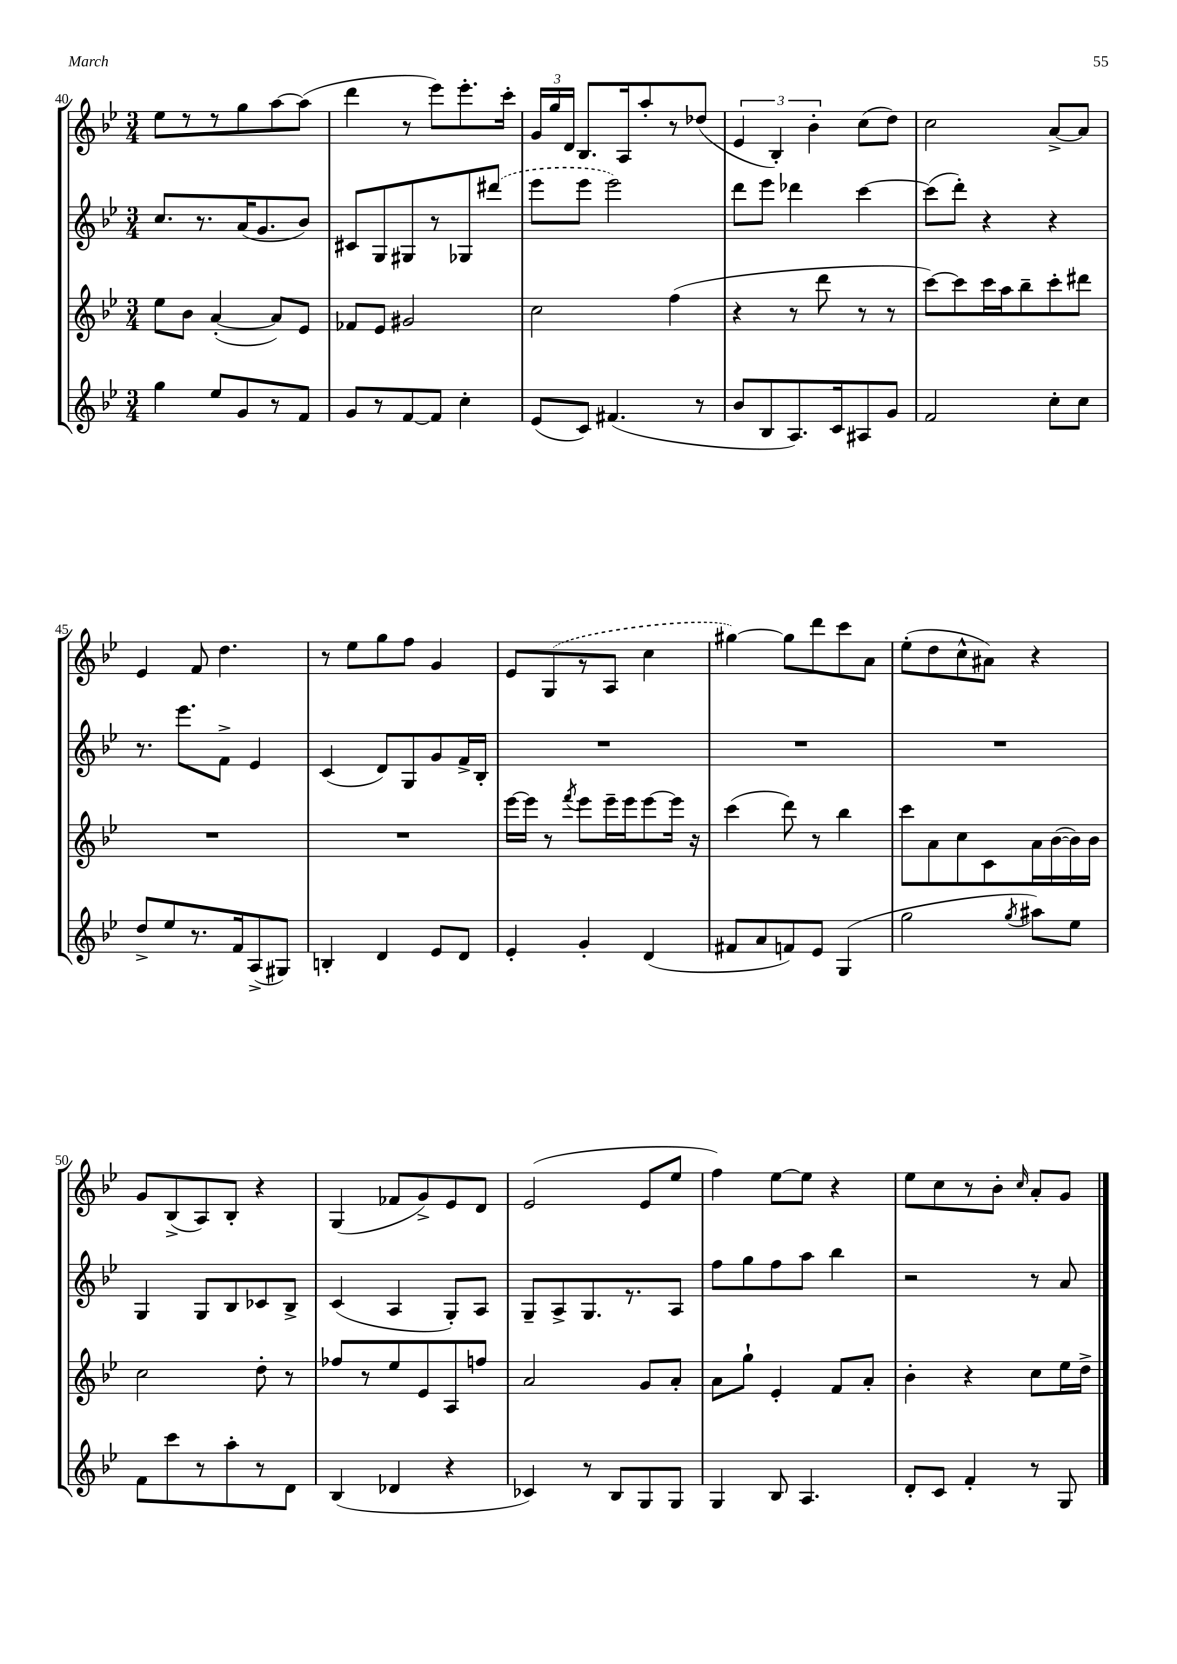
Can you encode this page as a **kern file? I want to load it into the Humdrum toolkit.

**kern	**kern	**kern	**kern
*staff4	*staff3	*staff2	*staff1
*clefG2	*clefG2	*clefG2	*clefG2
*k[b-e-]	*k[b-e-]	*k[b-e-]	*k[b-e-]
*M3/4	*M3/4	*M3/4	*M3/4
4gg\	8ee-\L	8.cc/L	8ee-\L
.	8b-\J	.	8r
.	.	8.r	.
8ee-/L	([4a'/	.	8r
8g/	.	(16a/K	8gg\
.	.	8.g/	.
8r	8a/]L)	.	[8aa\
8f/J	8e-/J	8b-/J)	(8aa\]J
=	=	=	=
8g/L	8f-/L	8c#/L	4ddd\
8r	8e-/J	8G/	.
[8f/	2g#/	8G#/	8r
8f/]J	.	8r	8eee-\L)
4cc'\	.	8G-/	8.eee-'\
.	.	(8ddd#/J	.
.	.	.	16ccc'\Jk
=	=	=	=
(8e-/L	2cc\	8eee-\L	24g/LL
.	.	.	24gg/
.	.	.	24d/JJ
8c/J)	.	8eee-\J	8.B-/L
(4.f#/	.	2eee-\)	.
.	.	.	16A/k
.	.	.	8aa'/
.	(4ff\	.	8r
8r	.	.	(8dd-/J
=	=	=	=
8b-/L	4r	8ddd\L	6e-/
8B-/	.	8eee-\J	.
.	.	.	6B-'/)
8.A/)	8r	4ddd-\	.
.	.	.	6b-'\
.	8ddd\	.	.
16c/k	.	.	.
8A#/	8r	[4ccc\	(8cc\L
8g/J	8r	.	8dd\J)
=	=	=	=
2f/	[8ccc\L)	(8ccc\]L	2cc\
.	8ccc\]	8ddd'\J)	.
.	16ccc\L	4r	.
.	16aa\J	.	.
.	8bb-~\	.	.
8cc'\L	8ccc'\	4r	[8a^/L
8cc\J	8ddd#\J	.	8a/]J
=	=	=	=
8dd^/L	2.r	8.r	4e-/
8ee-/	.	.	.
.	.	8.eee-\L	.
8.r	.	.	8f/
.	.	8f^\J	4.dd\
16f/k	.	.	.
(8A^/	.	4e-/	.
8G#/J)	.	.	.
=	=	=	=
4B'/	2.r	(4c/	8r
.	.	.	8ee-\L
4d/	.	8d/L)	8gg\
.	.	8G/	8ff\J
8e-/L	.	8g/	4g/
8d/J	.	16f^/L	.
.	.	16B-'/JJ	.
=	=	=	=
4e-'/	[16eee-\LL	2.r	8e-/L
.	16eee-\]JJ	.	.
.	8r	.	(8G/
.	8qfff/	.	.
4g'/	8eee-\L	.	8r
.	16eee-~\L	.	8A/J
.	16eee-\J	.	.
(4d/	[8eee-\	.	4cc\
.	16eee-\]Jk	.	.
.	16r	.	.
=	=	=	=
8f#/L	(4ccc\	2.r	[4gg#\)
8a/	.	.	.
8f/)	8ddd\)	.	8gg#\]L
8e-/J	8r	.	8ddd\
(4G/	4bb-\	.	8ccc\
.	.	.	8a\J
=	=	=	=
2gg\	8ccc\L	2.r	(8ee-'\L
.	8a\	.	8dd\
.	8cc\	.	8cc^^\
.	8c\	.	8a#\J)
8qgg/	.	.	.
8aa#\L)	16a\L	.	4r
.	([16b-\	.	.
8ee-\J	16b-\])	.	.
.	16b-\JJ	.	.
=	=	=	=
8f\L	2cc\	4G/	8g/L
8ccc\	.	.	(8B-^/
8r	.	8G/L	8A/)
8aa'\	.	8B-/	8B-'/J
8r	8dd'\	8c-/	4r
8d\J	8r	8B-^/J	.
=	=	=	=
(4B-/	8ff-/L	(4c/	(4G/
.	8r	.	.
4d-/	8ee-/	4A/	8f-/L
.	8e-/	.	8g^/)
4r	8A/	8G'/L)	8e-/
.	8ff/J	8A/J	8d/J
=	=	=	=
4c-/)	2a/	8G~/L	(2e-/
.	.	8A^/	.
8r	.	8.G/	.
8B-/L	.	.	.
.	.	8.r	.
8G/	8g/L	.	8e-/L
8G/J	8a'/J	8A/J	8ee-/J
=	=	=	=
4G/	8a\L	8ff\L	4ff\)
.	8gg`\J	8gg\	.
8B-/	4e-'/	8ff\	[8ee-\L
4.A/	.	8aa\J	8ee-\]J
.	8f/L	4bb-\	4r
.	8a'/J	.	.
=	=	=	=
8d'/L	4b-'\	2r	8ee-\L
8c/J	.	.	8cc\
4f'/	4r	.	8r
.	.	.	8b-'\J
.	.	.	16qqcc/
8r	8cc\L	8r	8a'/L
8G/	16ee-\L	8a/	8g/J
.	16dd^\JJ	.	.
==	==	==	==
*-	*-	*-	*-
